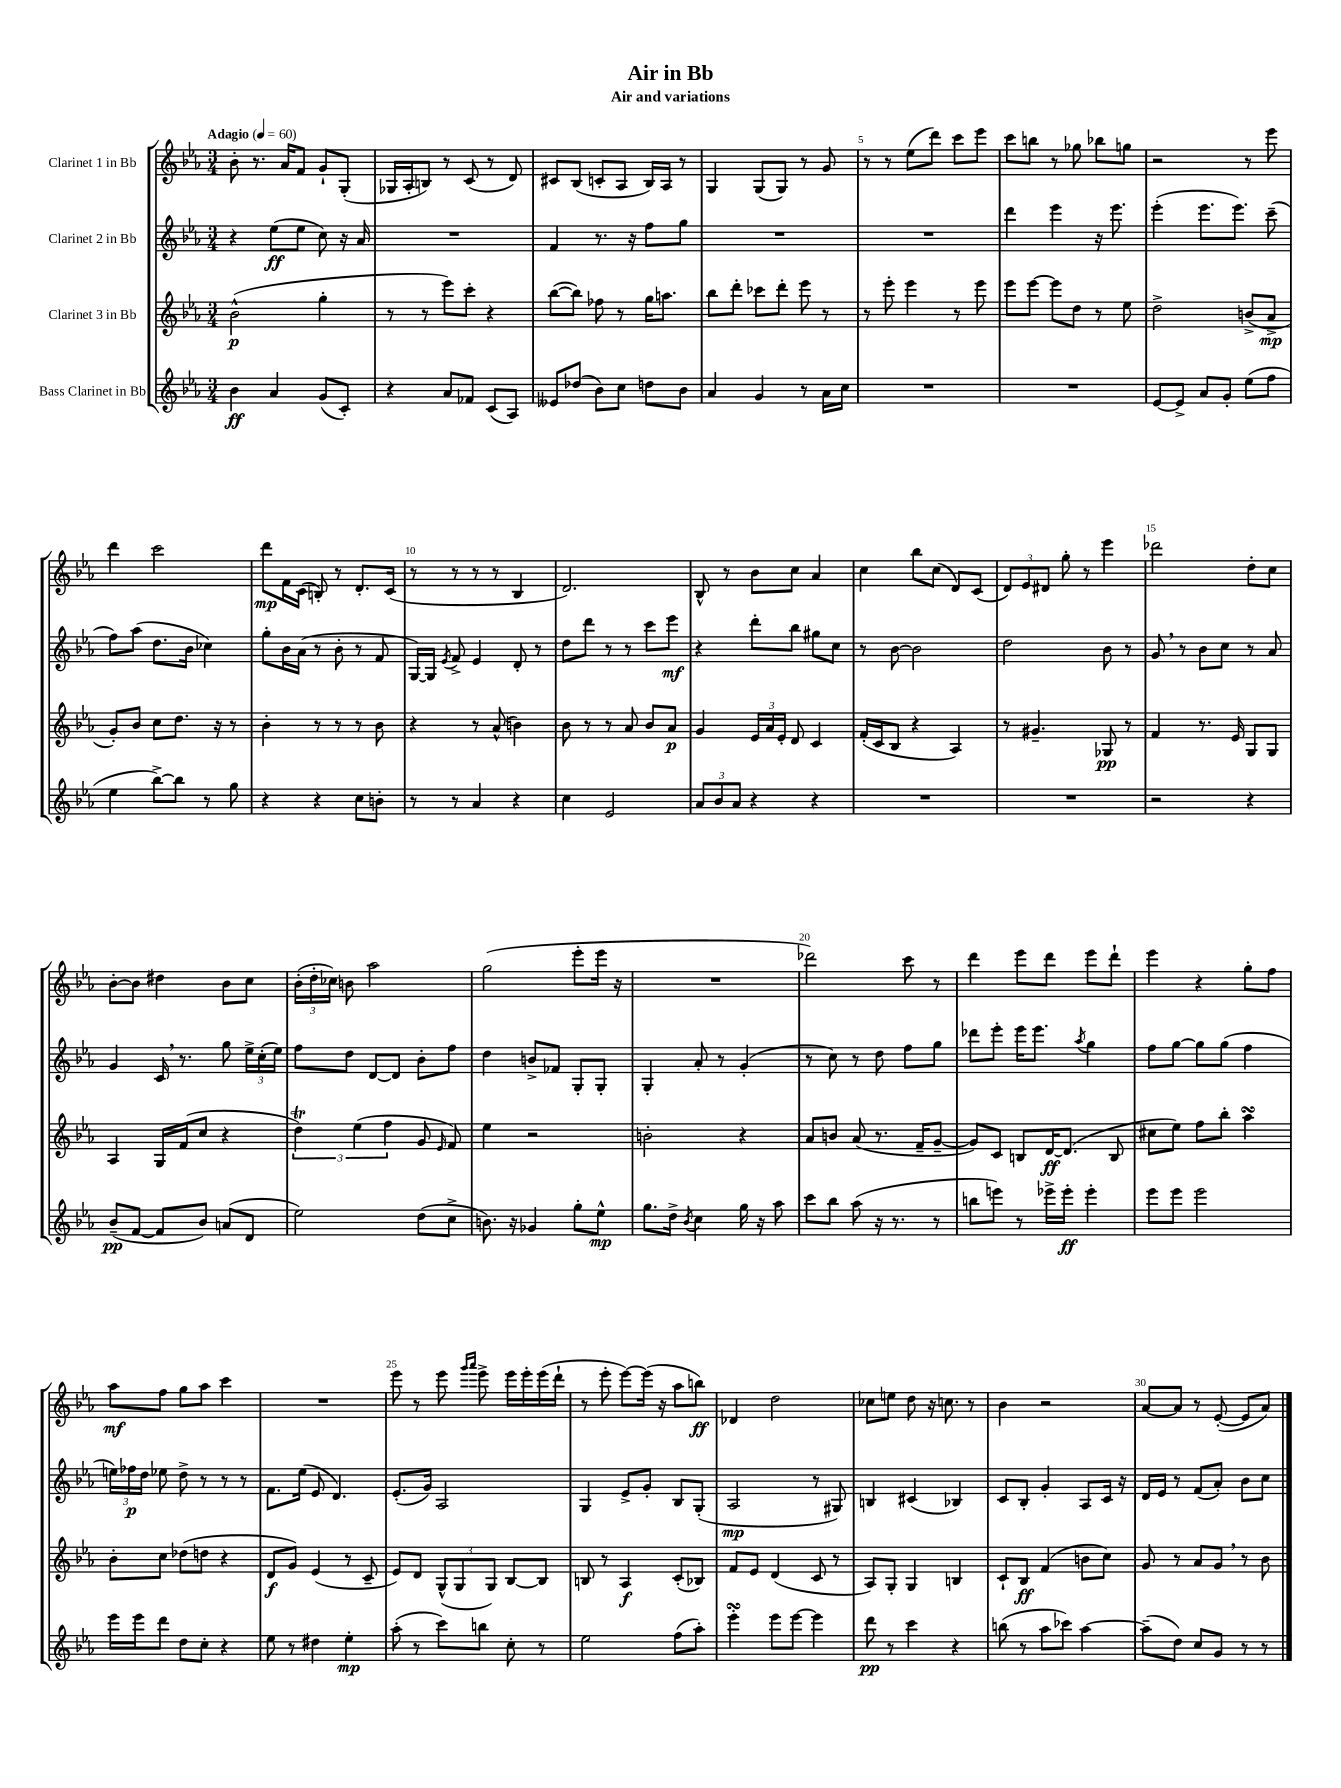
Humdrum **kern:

**kern	**kern	**kern	**kern
*staff4	*staff3	*staff2	*staff1
*clefG2	*clefG2	*clefG2	*clefG2
*k[b-e-a-]	*k[b-e-a-]	*k[b-e-a-]	*k[b-e-a-]
*M3/4	*M3/4	*M3/4	*M3/4
*MM60	*MM60	*MM60	*MM60
4b-	(2b-^^	4r	8b-'
.	.	.	8.r
4a-	.	(8ee-	.
.	.	.	16a-
.	.	8ee-	8f
(8g	4gg'	8cc)	8g`
8c')	.	16r	(8G'
.	.	16a-	.
=	=	=	=
4r	8r	2.r	16G-
.	.	.	16A-'
.	8r	.	8B)
8a-	8eee-)	.	8r
8f-	8ccc'	.	(8c
(8c	4r	.	8r
8A-)	.	.	8d)
=	=	=	=
8e--	([8bb-	4f	8c#
(8dd-	8bb-])	.	(8B-
8b-)	8ff-	8.r	8c'
8cc	8r	.	8A-
.	.	16r	.
8dd	16gg	8ff	16B-)
.	8.aa	.	16A-
8b-	.	8gg	8r
=	=	=	=
4a-	8bb-	2.r	4G
.	8ddd'	.	.
4g	8ccc-	.	(8G
.	8ddd'	.	8G)
8r	8eee-	.	8r
16a-	8r	.	8g
16cc	.	.	.
=	=	=	=
2.r	8r	2.r	8r
.	8eee-'	.	8r
.	4eee-	.	(8ee-
.	.	.	8ddd)
.	8r	.	8ccc
.	8eee-	.	8eee-
=	=	=	=
2.r	8eee-	4ddd	8ccc
.	[8eee-	.	8bb
.	8eee-]	4eee-	8r
.	8dd	.	8gg-
.	8r	16r	8bb-
.	.	8.eee-	.
.	8ee-	.	8gg
=	=	=	=
[8e-	2dd^	(4eee-'	2r
8e-^]	.	.	.
8a-	.	8.eee-	.
8g'	.	.	.
.	.	8.eee-)	.
(8ee-	(8b^	.	8r
8ff	8a-^	(8ccc~	8eee-
=	=	=	=
4ee-	8g')	8ff)	4ddd
.	8b-	(8aa-	.
[8bb-^)	8cc	8.dd	2ccc
8bb-]	8.dd	.	.
.	.	16b-	.
8r	.	4cc-)	.
.	16r	.	.
8gg	8r	.	.
=	=	=	=
4r	4b-'	8gg'	8ddd
.	.	16b-	16f
.	.	(16a-	(16c
4r	8r	8r	8B')
.	8r	8b-'	8r
8cc	8r	8r	8.d'
8b'	8b-	8f	.
.	.	.	(16c
=	=	=	=
8r	4r	[16G)	8r
.	.	16G]	.
.	.	8qe-	.
8r	.	8f^	8r
4a-	8r	4e-	8r
.	(8a-^^	.	8r
4r	4b)	8d'	4B-
.	.	8r	.
=	=	=	=
4cc	8b-	8dd	2.d)
.	8r	8ddd	.
2e-	8r	8r	.
.	8a-	8r	.
.	8b-	8ccc	.
.	8a-	8eee-	.
=	=	=	=
12a-	4g	4r	8B-^^
12b-	.	.	.
.	.	.	8r
12a-	.	.	.
4r	24e-	8ddd'	8b-
.	24a-	.	.
.	24e-'	.	.
.	8d	8bb-	8cc
4r	4c	8gg#	4a-
.	.	8cc	.
=	=	=	=
2.r	(16f'	8r	4cc
.	16c	.	.
.	8B-	[8b-	.
.	4r	2b-]	8bb-
.	.	.	(8cc
.	4A-)	.	8d)
.	.	.	(8c
=	=	=	=
2.r	8r	2dd	12d)
.	.	.	12e-
.	4.g#~	.	.
.	.	.	12d#
.	.	.	8gg'
.	.	.	8r
.	8G-	8b-	4eee-
.	8r	8r	.
=	=	=	=
2r	4f	8g	2ddd-
.	.	8r	.
.	8.r	8b-	.
.	.	8cc	.
.	16e-	.	.
4r	8G	8r	8dd'
.	8G	8a-	8cc
=	=	=	=
(8b-~	4A-	4g	[8b-'
[8f	.	.	8b-]
8f]	16G	16c	4dd#
.	(16f	8.r	.
8b-)	8cc	.	.
(8a	4r	8gg	8b-
8d	.	24ee-^	8cc
.	.	(24cc'	.
.	.	24ee-)	.
=	=	=	=
2ee-)	6dd)	8ff	(24b-'
.	.	.	24dd'
.	.	.	24cc-)
.	.	8dd	8b
.	(6ee-	.	.
.	.	[8d	2aa-
.	6ff	.	.
.	.	8d]	.
(8dd	8g	8b-'	.
.	16qqe-	.	.
8cc^	8f)	8ff	.
=	=	=	=
8.b)	4ee-	4dd	(2gg
16r	.	.	.
4g-	2r	8b^	.
.	.	8f-	.
8gg'	.	8G'	8eee-'
8ee-^^	.	8G'	16eee-
.	.	.	16r
=	=	=	=
8.gg	2b'	4G'	2.r
16dd^	.	.	.
8qb-	.	.	.
4cc	.	8a-'	.
.	.	8r	.
16gg	4r	(4g'	.
16r	.	.	.
8aa-	.	.	.
=	=	=	=
8ccc	8a-	8r	2ddd-)
8bb-	8b	8cc)	.
(8aa-	(8a-	8r	.
16r	8.r	8dd	.
8.r	.	.	.
.	.	8ff	8ccc
.	16f~	.	.
8r	[8g~	8gg	8r
=	=	=	=
8bb	8g])	8ddd-	4ddd
8eee)	8c	8eee-'	.
8r	8B	16eee-	8eee-
.	.	8.eee-	.
16eee-^	[16d	.	8ddd
16eee-'	(8.d]	.	.
.	.	8qaa-	.
4eee-'	.	4gg	8eee-
.	8B	.	8ddd`
=	=	=	=
8eee-	8cc#	8ff	4eee-
8eee-	8ee-)	[8gg	.
2eee-	8ff	8gg]	4r
.	8bb-'	(8gg	.
.	4aa-	4ff	8gg'
.	.	.	8ff
=	=	=	=
16eee-	8b-'	24ee)	8aa-
.	.	24ff-	.
16eee-	.	.	.
.	.	24dd	.
8ddd	8cc	8ee-	8ff
8dd	(8dd-	8dd^	8gg
8cc'	8dd	8r	8aa-
4r	4r	8r	4ccc
.	.	8r	.
=	=	=	=
8ee-	8d	8.f	2.r
8r	8g)	.	.
.	.	(16ee-	.
4dd#	(4e-	8e-	.
.	.	4.d)	.
4ee-'	8r	.	.
.	8c~	.	.
=	=	=	=
(8aa-'	8e-)	(8.e-'	8eee-
8r	8d	.	8r
.	.	16g)	.
8ccc)	(12G^^	2A-	8eee-
.	12G	.	.
.	.	.	16qqggg
.	.	.	16qqaaa-
8bb	.	.	8eee-^
.	12G)	.	.
8cc'	[8B-	.	16eee-
.	.	.	16eee-'
8r	8B-]	.	(16eee-
.	.	.	16ddd`
=	=	=	=
2ee-	8B	4G	8r
.	8r	.	8eee-'
.	4A-	8e-^	[8eee-)
.	.	8g'	(16eee-]
.	.	.	16r
(8ff	(8c'	8B-	8aa-
8aa-')	8B-)	(8G'	8bb)
=	=	=	=
4eee-'	8f	2A-	4d-
.	8e-	.	.
8eee-	(4d	.	2dd
[8eee-	.	.	.
4eee-]	8c	8r	.
.	8r	8G#)	.
=	=	=	=
8ddd	8A-)	4B	8cc-
8r	8G'	.	8ee
4ccc	4G	(4c#	8dd
.	.	.	16r
.	.	.	8.cc
4r	4B	4B-)	.
.	.	.	8r
=	=	=	=
(8bb	8c`	8c	4b-
8r	8B-	8B-'	.
8aa-	(4f	4g'	2r
8ccc-)	.	.	.
[4aa-	8b	8A-	.
.	8cc)	16c	.
.	.	16r	.
=	=	=	=
(8aa-~]	8g	16d	[8a-
.	.	16e-	.
8dd)	8r	8r	8a-]
8cc	8a-	(8f	8r
8g	8g	8a-')	([8e-'
8r	8r	8b-	8e-]
8r	8b-	8cc	8a-)
==	==	==	==
*-	*-	*-	*-
